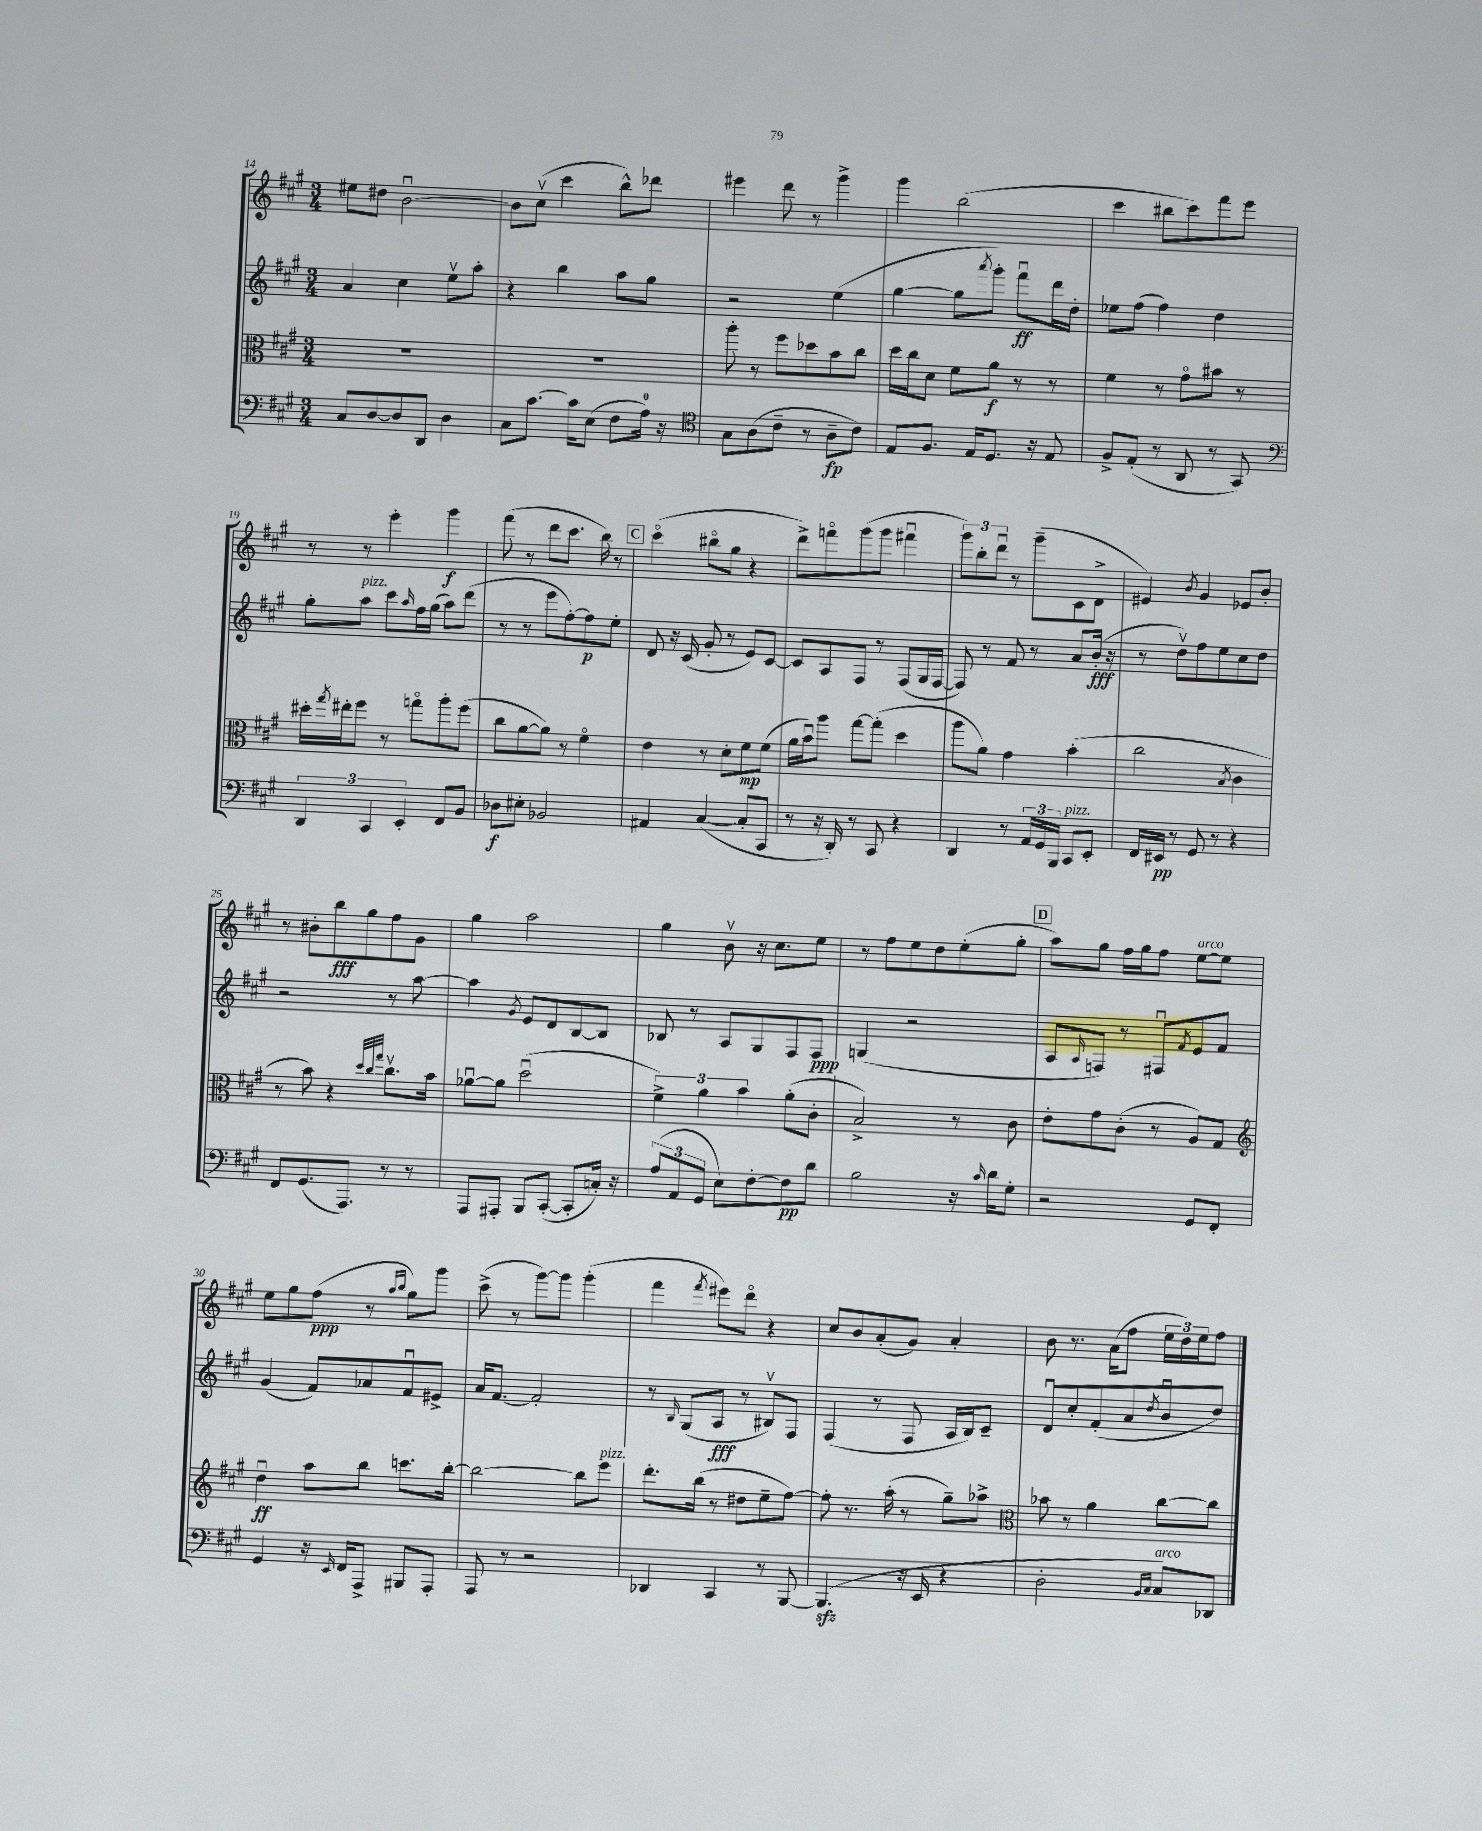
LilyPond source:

<<
\new StaffGroup <<
\new Staff = "s0" {
    \clef treble \key a \major \numericTimeSignature \time 3/4
    eis''8 dis''8 b'2~\downbow |
    b'8 cis''8\upbow( cis'''4 b''8-^) des'''8 |
    eis'''4 d'''8 r8 gis'''4-> |
    gis'''4 b''2( |
    cis'''4 bis''8 cis'''8) fis'''8 e'''8 |
    r8 r8 e'''4-. gis'''4\f |
    fis'''8( r8 d'''8 cis'''8. b''16) r8 |
    \mark \markup { \box "C" } cis'''4\flageolet( bis''8\flageolet gis''8 r4 |
    d'''8->) f'''8\flageolet gis'''8( gis'''8 fis'''4\downbow |
    \tuplet 3/2 { gis'''8) b''8-. d'''8\downbow } r8 gis'''8--( cis'8 d'8-> |
    eis'4) \acciaccatura { b'8 } gis'4 ees'8 b'8-. |
    r8 bis'8-. b''8\fff gis''8 fis''8 gis'8 |
    gis''4 a''2 |
    gis''4 b'8\upbow r16 cis''8. e''8 |
    r8 fis''8 e''8 d''8 e''8-.( gis''8-. |
    \mark \markup { \box "D" } a''8) gis''8 fis''16 gis''16 fis''8 e''8~^\markup { \italic "arco" } e''8 |
    e''8 gis''8 fis''8\ppp( r8 \grace { a''16 b''16 } gis''8) gis'''8 |
    cis'''8->( r8 gis'''8~) gis'''8 gis'''4-.( |
    fis'''4 \acciaccatura { fis'''8 } eis'''8) d'''8\flageolet r4 |
    cis''8 b'8 a'8-.( gis'8) a'4-. |
    b'8 r8. a'16( fis''8 \tuplet 3/2 { e''16 d''16) e''16 } fis''8 \bar "|." |
}
\new Staff = "s1" {
    \clef treble \key a \major \numericTimeSignature \time 3/4
    a'4 cis''4 e''8\upbow a''8-. |
    r4 b''4 a''8 gis''8 |
    r2 e''4( |
    gis''4~ gis''8 \acciaccatura { a'''8 } gis'''8-.) fis'''8\downbow\ff d'''16 d''16-. |
    ees''8 fis''8( fis''4) d''4 |
    gis''8-. a''8^\markup { \italic "pizz." } cis'''8 \grace { a''16 } fis''16 gis''16( a''8) d'''8( |
    r8 r8 e'''8 fis''8~-.) fis''8\p e''8-. |
    \mark \markup { \box "C" } d'8 r16 cis'16( gis'8-. r8 e'8) cis'8~ |
    cis'8 a8 fis8 r8 fis8( gis16 fis16~ |
    fis8) r8 fis'8 r8 a'8 b'16-.\fff( r16 |
    r8 d''8\upbow) fis''8 e''8 cis''8 d''8 |
    r2 r8 a''8~ |
    a''4 \acciaccatura { gis'8 } e'8 d'8 b8~ b8 |
    bes8 r8 a8 gis8 fis8 fis8\ppp |
    g4( r2 |
    \mark \markup { \box "D" } a8 \grace { a16 } f8) r8 fis8\downbow \acciaccatura { fis'8 } e'8 fis'8 |
    gis'4( fis'8) aes'8 fis'8\downbow eis'8-> |
    a'16 fis'8.~ fis'2-. |
    r8 \grace { b16 } gis8( a8\fff r8 bis8\upbow) fis8 |
    fis4( r8 fis8 a16 b16) cis'8-- |
    d'8\downbow cis''8-. fis'8-.( a'8 \acciaccatura { d''8 } b'8\downbow d''8) \bar "|." |
}
\new Staff = "s2" {
    \clef alto \key a \major \numericTimeSignature \time 3/4
    R2. |
    R2. |
    a''8-. r8 fis''8 des''8 b'8 cis''8 |
    d''16 cis''16 d'8 fis'8 a'8\f r8 r8 |
    fis'4 r8 gis'8\flageolet bis'8 r8 |
    dis''16-. \acciaccatura { gis''8 } eis''16-. fis''8 r8 g''8\flageolet a''8-. fis''8( |
    cis''8 a'8~ a'8) r8 fis'4\flageolet |
    \mark \markup { \box "C" } e'4 r8 d'8-. fis'8\mp fis'8( |
    a'16 b'16\downbow) a''8 gis''8~ gis''8-.( d''4 |
    a''8 a'8) gis'4 b'4-.( |
    cis''2 \acciaccatura { b8 } cis'4 |
    r8 b'8) r4 \grace { d''32 cis''32 gis''32 } cis''8.\upbow b'16 |
    aes'8~\downbow aes'8 d''2\downbow( |
    \tuplet 3/2 { fis'4->) a'4 b'4 } a'8-.( cis'8-. |
    b2->) r8 cis'8 |
    \mark \markup { \box "D" } e'8-. gis'8 cis'8-.( r8 a8) gis8 |
    \clef treble d''4\downbow\ff a''8 b''8 c'''8. b''16~-. |
    b''2~ b''8 e'''8^\markup { \italic "pizz." } |
    d'''8.-. b''16( r8 dis''8 e''8-- fis''8~) |
    fis''8-. r8. a''16-.( r8 gis''8--) aes''8-> |
    \clef alto bes'8 r8 a'4 cis''8~ cis''8 \bar "|." |
}
\new Staff = "s3" {
    \clef bass \key a \major \numericTimeSignature \time 3/4
    cis8 d8~ d8 d,8 d4 |
    cis8 cis'8.~ cis'16 e8( fis8 a16-0) r16 |
    \clef tenor gis8 a8( cis'8-- r8 a8--\fp cis'8) |
    e8 fis8. e16 d8. r16 e8 |
    fis8-> e8-.( r8 a,8 r8 gis,8) |
    \clef bass \tuplet 3/2 { d,4 cis,4 e,4-. } fis,8 b,8 |
    des8\f eis8-. bes,2 |
    \mark \markup { \box "C" } ais,4 cis4~( cis8-. cis,8 |
    r8 r16 d,16-.) r8 cis,8 r4 |
    d,4 r8 \tuplet 3/2 { a,16 gis,16 b,,16 } cis,8^\markup { \italic "pizz." } e,8-. |
    fis,16 eis,16\pp r8 gis,8 r8 r4 |
    fis,8 gis,8.( a,,8.) r8 r8 |
    a,,8 ais,,8-. b,,8 cis,8~-.( cis,8-. c16-.) r16 |
    \tuplet 3/2 { a8( a,8 gis,8 } e8) fis8~-. fis8\pp d'8 |
    b2 r16 \grace { cis'16 } d'16 gis8-. |
    \mark \markup { \box "D" } r2 gis,8 fis,8-. |
    gis,4 r16 \grace { e,16 } fis,16 a,,8-> bis,,8 a,,8-. |
    a,,8 r8 r2 |
    des,4 cis,4 r8 b,,8~ |
    b,,4.\sfz( r16 e,16 r4 |
    d2-. \grace { b,16 cis16 } cis8^\markup { \italic "arco" }) des,8 \bar "|." |
}
>>
>>
\layout { \context { \Score currentBarNumber = #14 } }
